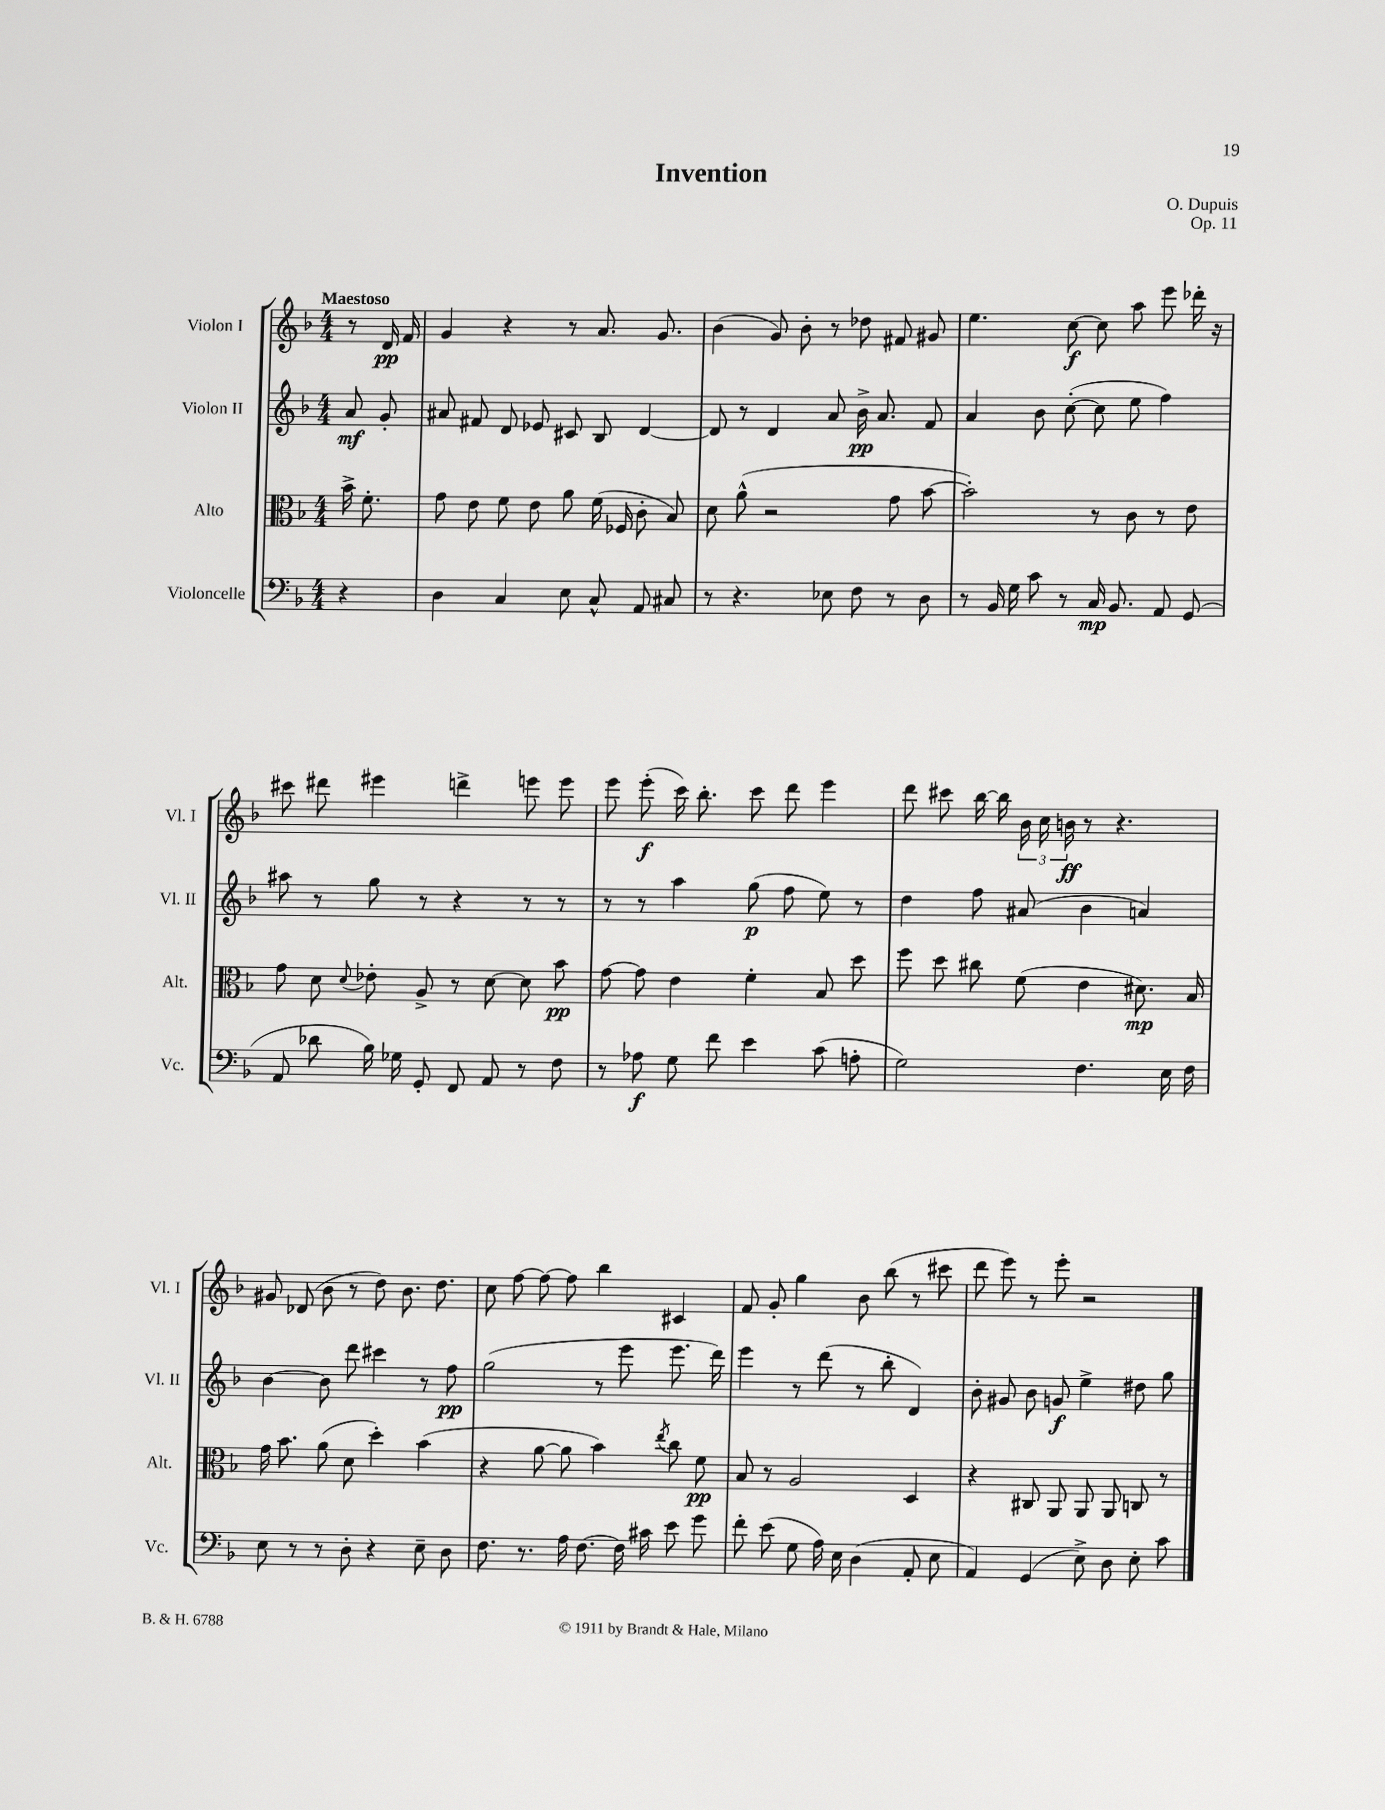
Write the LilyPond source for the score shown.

\header { title = "Invention" composer = "O. Dupuis" opus = "Op. 11" }
<<
\new StaffGroup <<
\new Staff = "s0" \with { instrumentName = "Violon I" shortInstrumentName = "Vl. I" } {
    \clef treble \key f \major \numericTimeSignature \time 4/4 \partial 4 \tempo "Maestoso"
    \autoBeamOff r8 d'16\pp f'16 |
    g'4 r4 r8 a'8. g'8. |
    bes'4( g'8) bes'8-. r8 des''8 fis'8 gis'8 |
    e''4. c''8~\f c''8 a''8 e'''8 des'''16-. r16 |
    cis'''8 dis'''8 eis'''4 d'''4-> e'''8 e'''8 |
    e'''8 e'''8-.\f( c'''16) bes''8.-. c'''8 d'''8 e'''4 |
    d'''8 cis'''8 bes''16~ bes''16 \tuplet 3/2 { bes'16 c''16 b'16\ff } r8 r4. |
    gis'8 des'8( bes'8 r8 d''8) bes'8. d''8. |
    c''8 f''8~ f''8~ f''8 bes''4 cis'4 |
    f'8 g'8-. g''4 bes'8 bes''8( r8 cis'''8 |
    d'''8 e'''8) r8 e'''8-. r2 \bar "|." |
}
\new Staff = "s1" \with { instrumentName = "Violon II" shortInstrumentName = "Vl. II" } {
    \clef treble \key f \major \numericTimeSignature \time 4/4 \partial 4
    \autoBeamOff a'8\mf g'8-. |
    ais'8 fis'8 d'8 ees'8 cis'8 bes8 d'4~ |
    d'8 r8 d'4 a'8 bes'16->\pp a'8. f'8 |
    a'4 bes'8 c''8~-.( c''8 e''8 f''4) |
    ais''8 r8 g''8 r8 r4 r8 r8 |
    r8 r8 a''4 g''8\p( f''8 e''8) r8 |
    d''4 f''8 ais'8( bes'4 a'4) |
    bes'4~ bes'8 d'''8 cis'''4 r8 f''8\pp |
    g''2( r8 e'''8 e'''8. d'''16) |
    e'''4 r8 d'''8( r8 bes''8-. d'4) |
    bes'8-. gis'8 bes'8 g'8\f e''4-> dis''8 g''8 \bar "|." |
}
\new Staff = "s2" \with { instrumentName = "Alto" shortInstrumentName = "Alt." } {
    \clef alto \key f \major \numericTimeSignature \time 4/4 \partial 4
    \autoBeamOff bes'16-> f'8.-. |
    g'8 e'8 f'8 e'8 a'8 f'16( fes16 c'8-. bes8) |
    d'8 a'8-^( r2 g'8 bes'8~ |
    bes'2-.) r8 c'8 r8 e'8 |
    g'8 d'8 \appoggiatura { d'8 } ees'8-. a8-> r8 d'8~ d'8 bes'8\pp |
    g'8~ g'8 e'4 f'4-. bes8 d''8 |
    f''8 d''8 cis''8 f'8( e'4 dis'8.\mp) bes16 |
    g'16 bes'8. a'8( d'8 d''4-.) bes'4( |
    r4 a'8~ a'8 bes'4) \acciaccatura { e''8 } c''8 f'8\pp |
    bes8 r8 a2 d4 |
    r4 cis8 a,8 a,8 a,8 c8 r8 \bar "|." |
}
\new Staff = "s3" \with { instrumentName = "Violoncelle" shortInstrumentName = "Vc." } {
    \clef bass \key f \major \numericTimeSignature \time 4/4 \partial 4
    \autoBeamOff r4 |
    d4 c4 e8 c8-^ a,8 cis8 |
    r8 r4. ees8 f8 r8 d8 |
    r8 bes,16 g16 c'8 r8 c16\mp bes,8. a,8 g,8( |
    a,8 des'8 bes16) ges16 g,8-. f,8 a,8 r8 f8 |
    r8 aes8\f g8 f'8 e'4 c'8( a8-. |
    g2) f4. e16 f16 |
    e8 r8 r8 d8-. r4 e8-- d8 |
    f8. r8. a16 f8.~ f16 cis'16 e'8 g'8 |
    f'8-. e'8( g8 a16) e16 d4( a,8-. e8 |
    a,4) g,4( e8->) d8 e8-. c'8 \bar "|." |
}
>>
>>
\layout { \context { \Score \remove "Bar_number_engraver" } }
